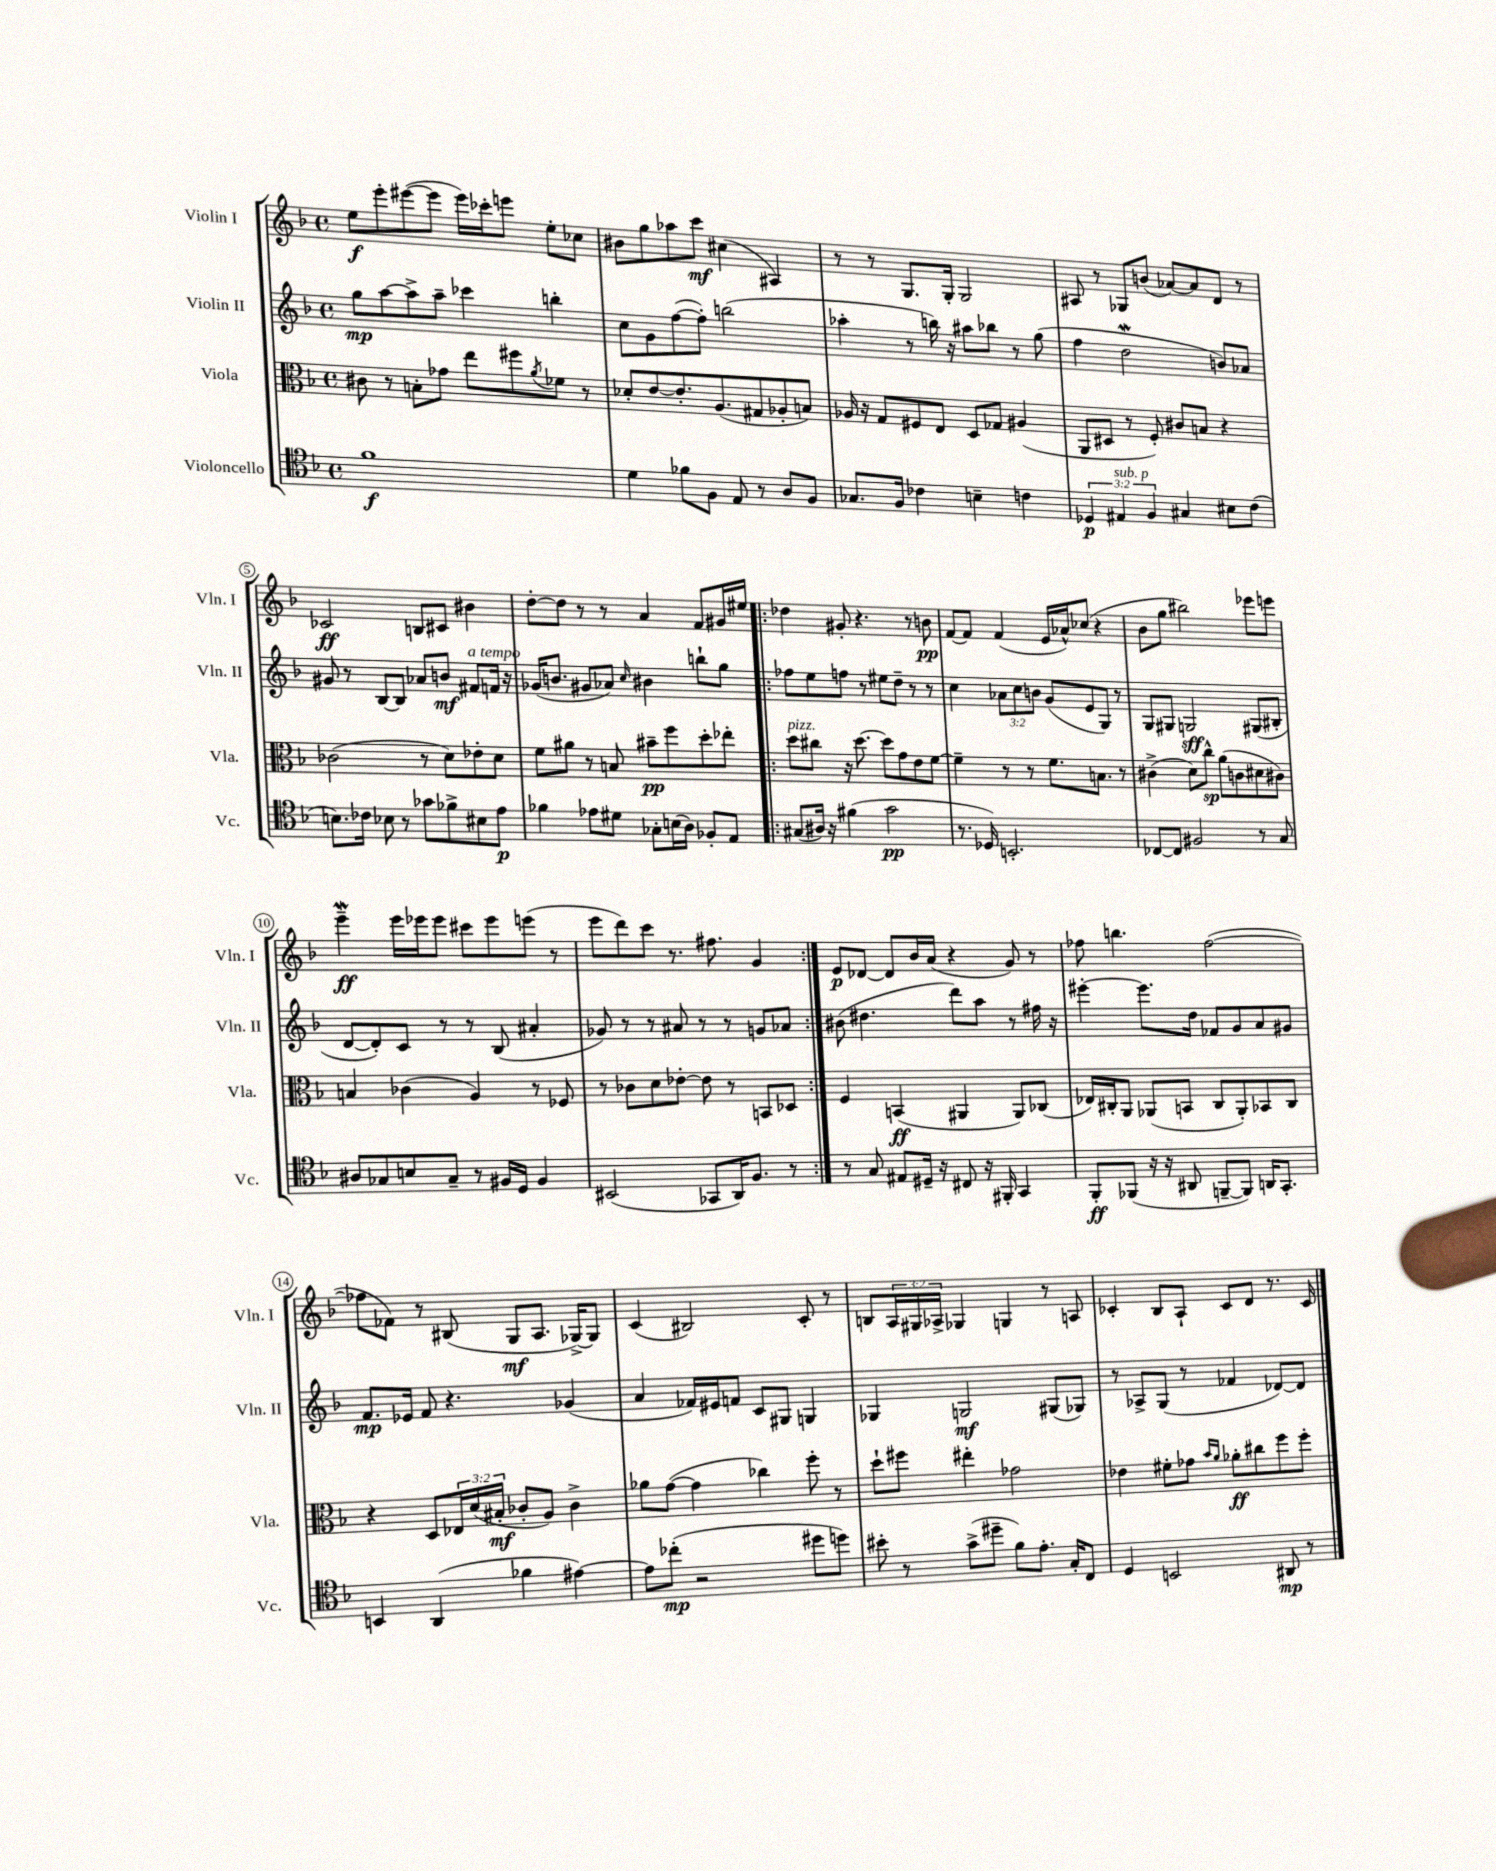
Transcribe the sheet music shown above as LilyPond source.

<<
\new StaffGroup <<
\new Staff = "s0" \with { instrumentName = "Violin I" shortInstrumentName = "Vln. I" } {
    \clef treble \key f \major \defaultTimeSignature \time 4/4 \override Staff.TupletNumber.text = #tuplet-number::calc-fraction-text
    e''8\f e'''8-. eis'''8~( eis'''8 eis'''16) ces'''16-. e'''8 e''8-. ces''8 |
    bis'8 g''8 aes''8 c'''8\mf cis''4( ais4) |
    r8 r8 g8. g16-. g2 |
    ais8 r8 ges8 b'8( aes'8~) aes'8 d'8 r8 |
    ces'2\ff b8 cis'8 bis'4 |
    d''8~-. d''8 r8 r8 a'4 f'8 gis'16 eis''16 |
    \repeat volta 2 { des''4 gis'8-. r4. r8 b'8\pp |
    f'8~ f'8 f'4( e'16 aes'16-^) ces''8( r4 |
    bes'8 g''8 bis''2) ees'''8 e'''8 |
    e'''4--\mordent\ff e'''16 ees'''16 ees'''8 cis'''8 ees'''8 e'''8( r8 |
    e'''8 d'''8) c'''8 r8. fis''8. g'4 | }
    e'8\p des'8~ des'8 bes'16 a'16( r4 g'8) r8 |
    fes''8 b''4. fes''2~( |
    fes''8 fes'8) r8 bis8( g8\mf a8. ges16~->) ges8 |
    c'4( bis2) c'8-. r8 |
    b8 \tuplet 3/2 { a16 gis16 aes16-> } ges4 g4 r8 a8 |
    ces'4-. bes8 a8-! ces'8 d'8 r8. ces'16 \bar "|." |
}
\new Staff = "s1" \with { instrumentName = "Violin II" shortInstrumentName = "Vln. II" } {
    \clef treble \key f \major \defaultTimeSignature \time 4/4 \override Staff.TupletNumber.text = #tuplet-number::calc-fraction-text
    g''8\mp a''8~ a''8-> a''8-- ces'''4 b''4-. |
    c''8 g'8 f''8~( f''8-.) b''2( |
    aes''4-. r8 b''16) r16 ais''8 bes''8 r8 g''8( |
    f''4 d''2\mordent b'8) aes'8 |
    gis'8 r8 bes8~ bes8 aes'8 b'8\mf fis'8^\markup { \italic "a tempo" } f'16 r16 |
    ges'16( b'8. gis'8 aes'8) \grace { c''16 } bis'4 b''8-! g''8 |
    \repeat volta 2 { fes''8 e''8 f''8 r8 eis''8 d''8-- r8 r8 |
    c''4 \tuplet 3/2 { aes'8 c''8 b'8 } g'8( e'8 g8) r8 |
    g8 gis8 g2\sff gis8( bis8-. |
    d'8~ d'8-.) c'8 r8 r8 bes8( ais'4-. |
    ges'8) r8 r8 ais'8 r8 r8 g'8 aes'8 | }
    bis'8( dis''4. d'''8) a''8 r8 fis''16 r16 |
    eis'''4~-. eis'''8. d''16 fes'8 g'8 a'8 gis'8 |
    f'8.\mp ees'16 f'8 r4. ges'4( |
    a'4 fes'16) eis'16 f'8 c'8 gis8 g4 |
    ges4 g2\mf gis8( ges8) |
    r8 aes8-> g8( r8 fes'4 des'8~) des'8 \bar "|." |
}
\new Staff = "s2" \with { instrumentName = "Viola" shortInstrumentName = "Vla." } {
    \clef alto \key f \major \defaultTimeSignature \time 4/4 \override Staff.TupletNumber.text = #tuplet-number::calc-fraction-text
    cis'8 r8 b8-. ges'8 e''8 fis''8 \acciaccatura { a'8 } fes'8 r8 |
    des'8-. e'8~ e'8.-. a8.( gis8 aes8-. b8) |
    aes16 r16 g8 fis8 e8 d8 ges8 ais4( |
    a,8 dis8 r8 f8-.) cis'8 b8 r4 |
    ces'2( r8 d'8) ees'8-. d'8 |
    f'8 ais'8 r8 b8 bis'8--\pp f''8 d''8-. ees''8-. |
    \repeat volta 2 { d''8^\markup { \italic "pizz." } cis''8 r16 d''8.~ d''8 g'8 e'8 f'8~ |
    f'4-- r8 r8 f'8. b8. r8 |
    cis'4->( d'8) c''8-^\sp a'8( c'8 dis'8 cis'8) |
    b4 ces'4( a4) r8 fes8 |
    r8 ces'8 d'8 ees'8~-. ees'8 r8 b,8 des8 | }
    f4 b,4\ff( ais,4 ais,8) ces8( |
    ees16) cis16-. a,8 aes,8( b,8 cis8 aes,8-.) bes,8 cis8 |
    r4 d8 \tuplet 3/2 { ees16 d'16( bis16-.\mf } ces'8-. a8) ces'4-> |
    aes'8 g'8~( g'4 ces''4) f''8-. r8 |
    d''8-! fis''8 eis''4-. ges'2 |
    ees'4 fis'8-. ges'8 \grace { bes'16 a'16 } aes'8-.\ff cis''8 f''8 f''8-. \bar "|." |
}
\new Staff = "s3" \with { instrumentName = "Violoncello" shortInstrumentName = "Vc." } {
    \clef tenor \key f \major \defaultTimeSignature \time 4/4 \override Staff.TupletNumber.text = #tuplet-number::calc-fraction-text
    f'1\f |
    d'4 fes'8 f8 e8 r8 a8 f8 |
    ges8. f16 ces'4 b4-- c'4 |
    \tuplet 3/2 { des4\p eis4^\markup { \italic "sub. p" } f4 } gis4 bis8 c'8( |
    b8.) ces'16 bes8 r8 ges'8 fes'8-> bis8 e'8\p |
    fes'4 ees'8 dis'8 ges8-. b16( a16) fes8-. e8 |
    \repeat volta 2 { gis8( ais16) r16 fis'4( g'2\pp |
    r8. des16) b,2.-. |
    ces8~ ces8 fis2 r8 g8 |
    ais8 ges8 b8 ges8-- r8 fis16 d16 fis4 |
    bis,2( ges,8 a,16) f8. r8 | }
    r8 g8 eis8 dis16-- r16 cis8 r16 fis,16-. g,4 |
    f,8-.\ff fes,8( r16 r16 ais,8 f,8~-- f,8) a,16 g,8.-. |
    b,4 a,4( fes'4 eis'4~) |
    eis'8 ces''8-.\mp( r2 dis''8 d''8) |
    bis'8-. r8 g'8->( dis''8-- f'8) e'8.-. g16-. c8 |
    d4 b,2 ais,8\mp r8 \bar "|." |
}
>>
>>
\layout { \context { \Score \override BarNumber.stencil = #(make-stencil-circler 0.1 0.3 ly:text-interface::print) } }
